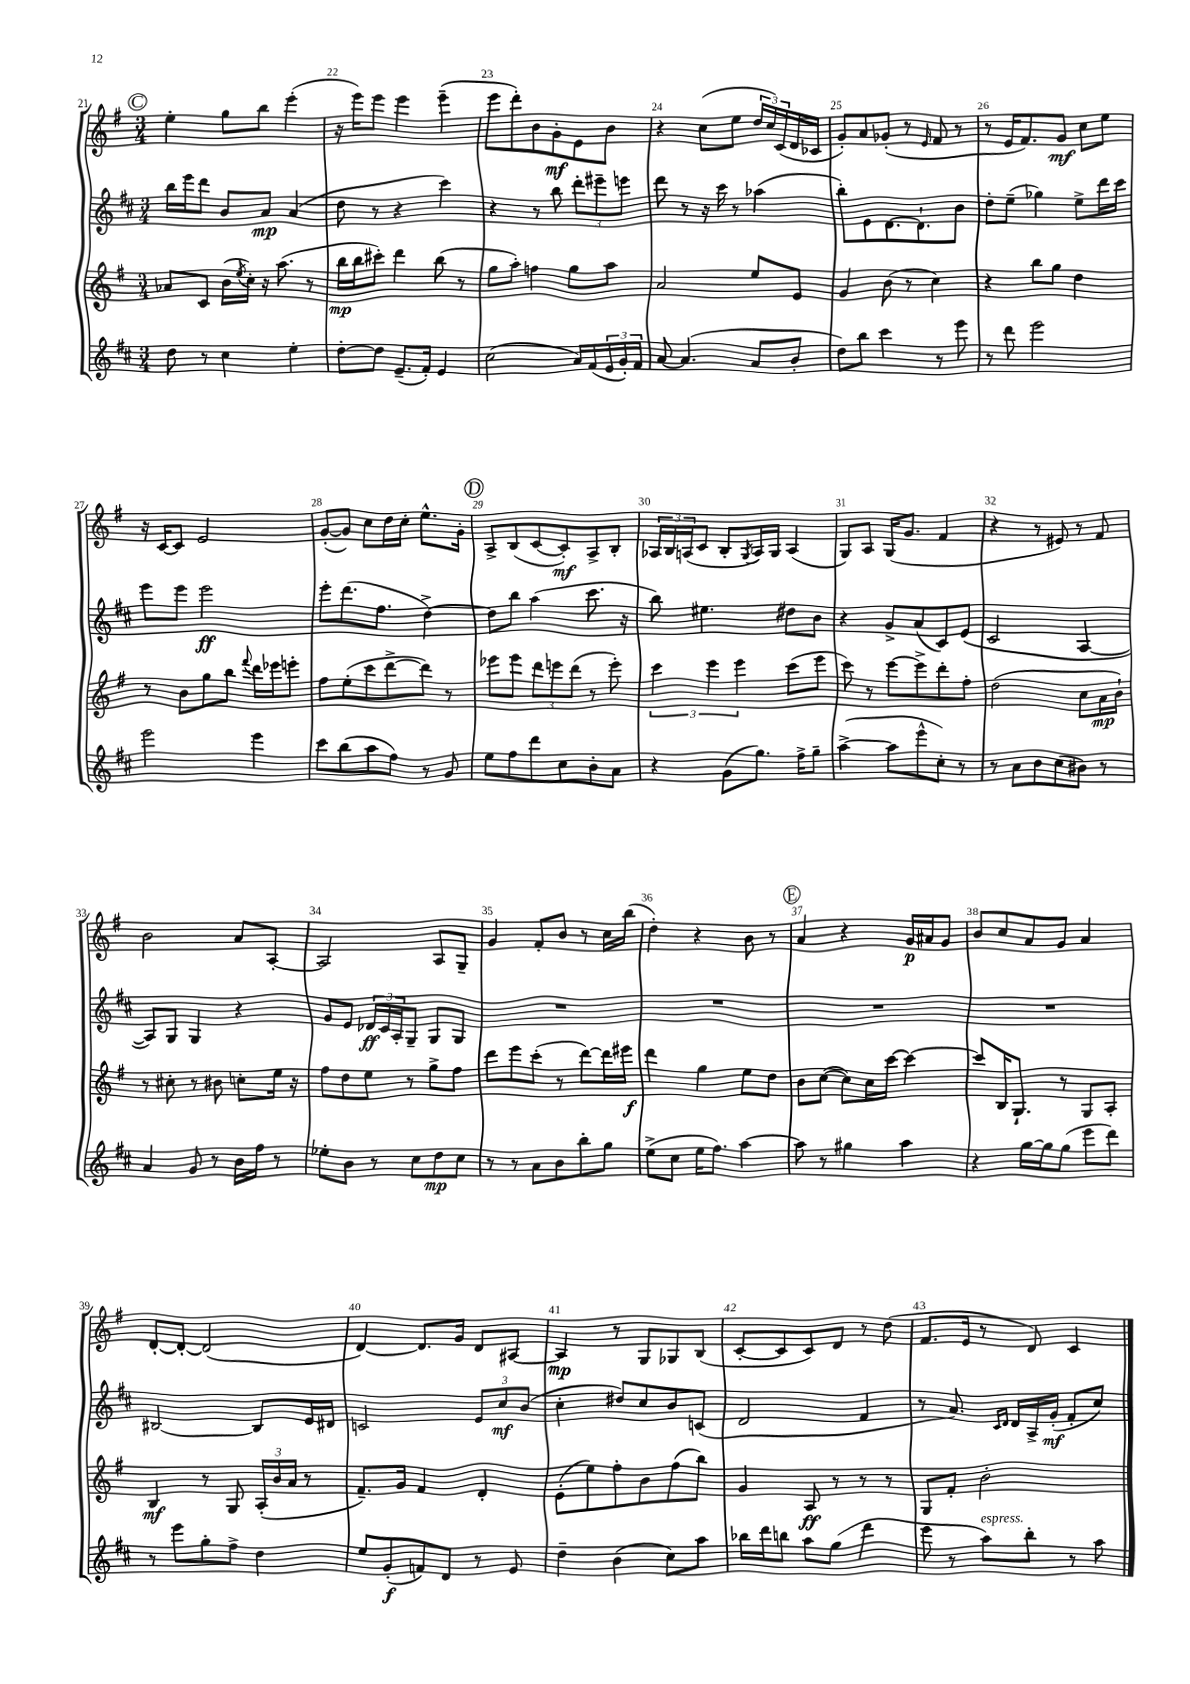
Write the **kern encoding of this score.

**kern	**kern	**kern	**kern
*staff4	*staff3	*staff2	*staff1
*clefG2	*clefG2	*clefG2	*clefG2
*k[f#c#]	*k[f#]	*k[f#c#]	*k[f#]
*M3/4	*M3/4	*M3/4	*M3/4
8dd	8a-	16bb	4ee'
.	.	16eee	.
8r	8c	8ddd	.
4cc#	(16b	8b	8gg
.	8qee	.	.
.	16cc')	.	.
.	16r	8a	8bb
.	(8.aa	.	.
4ee'	.	(4a	(4eee'
.	8r	.	.
=	=	=	=
[8dd'	16bb	8dd	16r
.	16bb	.	16eee)
8dd]	8ccc#')	8r	8eee
(8.e~	4ddd	4r	4eee
16f#')	.	.	.
4e	(8bb	4ccc#)	(4eee~
.	8r	.	.
=	=	=	=
(2cc#	8gg	4r	8eee
.	8aa')	.	8ddd')
.	4ff	8r	8b
.	.	8bb	8g'
16a)	8gg	12ddd'	8e
(16f#	.	.	.
.	.	12eee#~	.
24e	8aa	.	8b
24g')	.	12eee	.
24f#	.	.	.
=	=	=	=
[8a	2a	8ddd	4r
(4.a]	.	8r	.
.	.	16r	(8cc
.	.	16ccc#	.
.	.	8r	8ee
8a	8ee	(4aa-	24dd
.	.	.	24cc)
.	.	.	(24c
8b'	8e	.	16d
.	.	.	16c-
=	=	=	=
8dd)	4g	8bb')	8g')
8bb	.	8e	8a
4ccc#	(8b	[8.d	(8g-'
.	8r	.	8r
.	.	8.d`]	.
.	.	.	16qqe
8r	4cc)	.	8f#
8eee	.	8b	8r
=	=	=	=
8r	4r	8dd'	8r
8ddd	.	(8ee~	16e
.	.	.	8.f#)
2eee	8bb	4gg-)	.
.	8gg	.	8g
.	4dd	8ee^	8cc
.	.	16ddd	8ee
.	.	16ccc#	.
=	=	=	=
2eee	8r	8eee	16r
.	.	.	[16c
.	8b	8eee	8c]
.	8gg	2eee	2e
.	8bb	.	.
.	8qqfff#	.	.
4eee	16ddd	.	.
.	16eee-	.	.
.	8eee'	.	.
=	=	=	=
8ccc#	8ff#	8eee'	([8g'
(8bb	(8ee'	(8.ddd	8g])
8aa	8ccc	.	8cc
.	.	8.ff#	.
8ff#)	[8ddd^	.	16dd
.	.	.	16cc'
8r	8ddd])	[4dd^)	8.ee^^
8g	8r	.	.
.	.	.	16g'
=	=	=	=
8ee	8eee-	8dd]	8A^
8ff#	8eee-	8bb	(8B
8ddd	12ddd	(4aa	[8c
.	12eee	.	.
8cc#	.	.	8c'])
.	(12ddd	.	.
8b'	8r	8.ccc#	8A^
8a	8eee')	.	8B'
.	.	16r	.
=	=	=	=
4r	6ccc	8bb)	24A-
.	.	.	24B
.	.	.	(24A
.	.	4.ee#	8c
.	6eee	.	.
(8g	.	.	8B'
.	6eee	.	.
.	.	.	8qG
8.gg)	.	.	16A)
.	.	.	16G
.	(8ccc	8dd#	(4A
16ff#^	.	.	.
8gg~	8eee	8b	.
=	=	=	=
([4aa^	8ccc)	4r	8G)
.	8r	.	8A
8aa]	[8eee	8g^	(16G
.	.	.	8.g
8eee^^	8eee^]	(8a	.
8cc#')	8ddd'	8c#)	4f#
8r	8ff#'	(8e	.
=	=	=	=
8r	(2dd	2c#	4r
8a	.	.	.
8b	.	.	8r
(8cc#	.	.	8e#)
8b#)	8cc	[4A	8r
8r	16a	.	8f#
.	16b`)	.	.
=	=	=	=
4a	8r	8A])	2b
.	8cc#'	8G	.
8g	8r	4G	.
8r	8b#	.	.
16b	8cc'	4r	8a
16ff#	.	.	.
8r	16ee	.	[8A'
.	16r	.	.
=	=	=	=
8ee-'	8ff#	8g	2A]
8b	8dd	8e	.
8r	8ee	24d-	.
.	.	24c#	.
.	.	24A'	.
8cc#	8r	8G~	.
8dd	8gg^	8G	8A
8cc#	8ff#	8G	8G~
=	=	=	=
8r	8ddd	2.r	4g
8r	8eee	.	.
8a	(8ccc'	.	8f#'
8b	8r	.	8b
8bb'	[8ddd)	.	8r
8gg	16ddd]	.	16cc
.	16eee#	.	(16bb
=	=	=	=
(8ee^	4ddd	2.r	4dd')
8cc#	.	.	.
16ee	4gg	.	4r
8.ff#)	.	.	.
[4aa	8ee	.	8b
.	8dd	.	8r
=	=	=	=
8aa]	8b	2.r	4a
8r	([8cc	.	.
4gg#	8cc])	.	4r
.	16cc	.	.
.	[16ccc	.	.
4aa	4ccc_	.	16g
.	.	.	16a#
.	.	.	8g
=	=	=	=
4r	8ccc]	2.r	8b
.	16B	.	8cc
.	8.G`	.	.
[16gg	.	.	8a
16gg]	.	.	.
(8gg	8r	.	8g
8eee	8G	.	4a
8ddd)	8A'	.	.
=	=	=	=
8r	4B	[2B#	[8d'
8eee	.	.	8d'_
8gg'	8r	.	(2d]
8ff#^	8G	.	.
4dd	(24A'	8B#]	.
.	24b	.	.
.	24a	.	.
.	8r	16e	.
.	.	16d#	.
=	=	=	=
8ee	8.f#~)	2c	[4d)
(8g'	.	.	.
.	16g	.	.
8f)	4f#	.	8.d]
8d	.	.	.
.	.	.	16g
8r	4d'	12e	8d
.	.	12cc#	.
8e	.	.	[8A#
.	.	(12b	.
=	=	=	=
4dd~	(8e'	4cc#'	4A#]
.	8ee)	.	.
(4b	8ff#'	8dd#)	8r
.	8b	8cc#	8G
8cc#)	(8ff#	8b	8G-
8aa	8bb)	(8c	(8B
=	=	=	=
16bb-	4g	2d	[8c'
16ddd	.	.	.
8bb	.	.	8c]
8aa	8A	.	8c)
(8gg	8r	.	8d
4ddd	8r	4f#	8r
.	8r	.	(8dd
=	=	=	=
8eee	8G	8r	8.f#
8r	8f#'	8.a)	.
.	.	.	16e
8aa)	2b'	.	8r
.	.	16qqc#	.
.	.	16qqd	.
.	.	16d	.
8bb'	.	16A^	8d)
.	.	(16g'	.
8r	.	8f#'	4c
8aa	.	8cc#)	.
==	==	==	==
*-	*-	*-	*-
